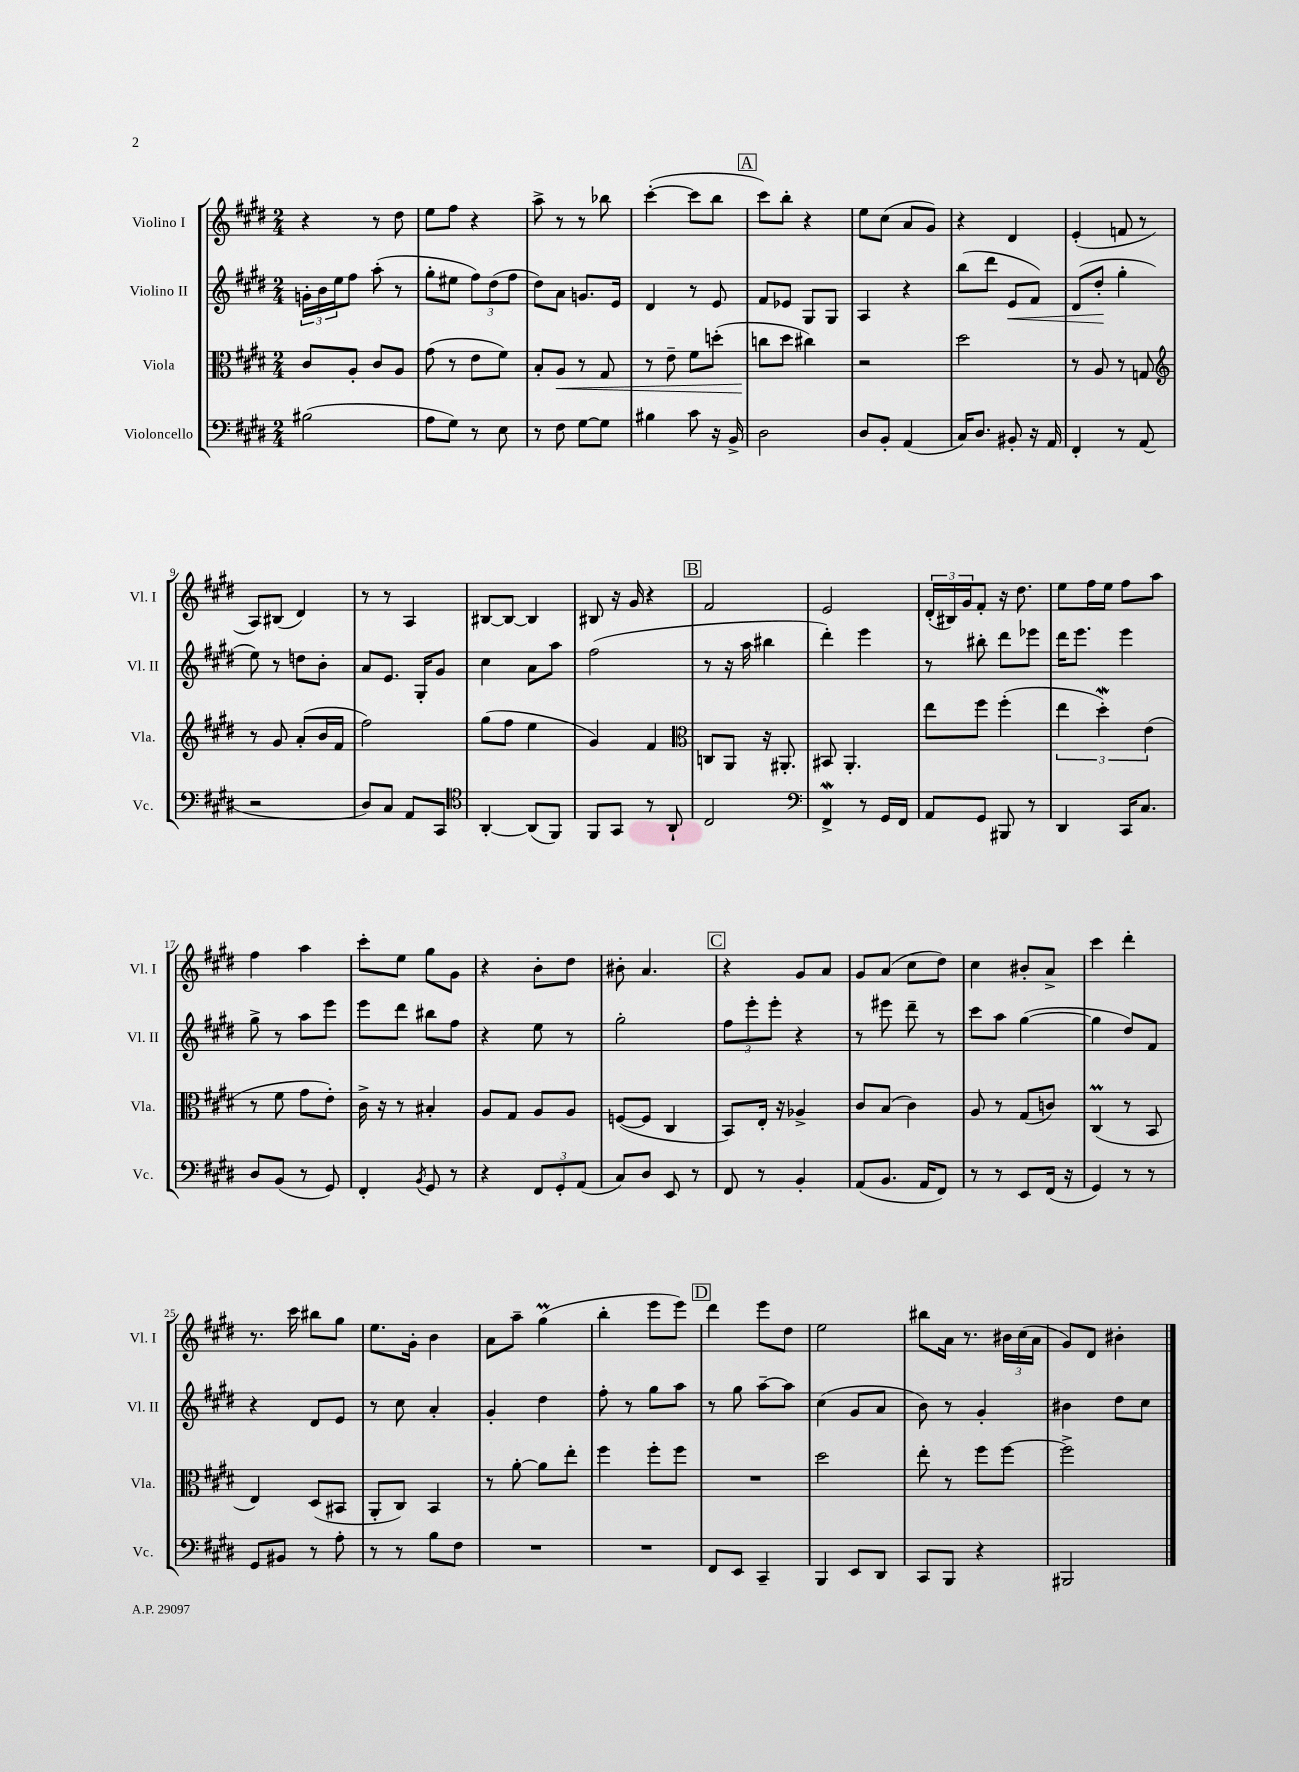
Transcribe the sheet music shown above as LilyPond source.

<<
\new StaffGroup <<
\new Staff = "s0" \with { instrumentName = "Violino I" shortInstrumentName = "Vl. I" } {
    \clef treble \key e \major \numericTimeSignature \time 2/4
    r4 r8 dis''8 |
    e''8 fis''8 r4 |
    a''8-> r8 r8 bes''8 |
    cis'''4~-.( cis'''8 b''8 |
    \mark \markup { \box "A" } cis'''8) b''8-. r4 |
    e''8 cis''8( a'8 gis'8) |
    r4 dis'4 |
    e'4-.( f'8 r8 |
    a8) bis8( dis'4) |
    r8 r8 a4 |
    bis8~ bis8~ bis4 |
    bis8 r16 gis'16 r4 |
    \mark \markup { \box "B" } fis'2 |
    e'2 |
    \tuplet 3/2 { dis'16-.( bis16) gis'16 } fis'8-. r16 dis''8. |
    e''8 fis''16 e''16 fis''8 a''8 |
    fis''4 a''4 |
    cis'''8-. e''8 gis''8 gis'8 |
    r4 b'8-. dis''8 |
    bis'8-. a'4. |
    \mark \markup { \box "C" } r4 gis'8 a'8 |
    gis'8 a'8( cis''8 dis''8) |
    cis''4 bis'8-. a'8-> |
    cis'''4 dis'''4-. |
    r8. cis'''16 bis''8 gis''8 |
    e''8. gis'16-. b'4 |
    a'8 a''8-- gis''4\prall( |
    b''4-. e'''8 e'''8) |
    \mark \markup { \box "D" } dis'''4 e'''8 dis''8 |
    e''2 |
    bis''8 a'16 r8. \tuplet 3/2 { bis'16 cis''16( a'16 } |
    gis'8) dis'8 bis'4-. \bar "|." |
}
\new Staff = "s1" \with { instrumentName = "Violino II" shortInstrumentName = "Vl. II" } {
    \clef treble \key e \major \numericTimeSignature \time 2/4
    \tuplet 3/2 { g'16-. b'16 e''16 } fis''8 a''8-.( r8 |
    gis''8-. eis''8 \tuplet 3/2 { fis''8) dis''8( fis''8 } |
    dis''8) a'8 g'8. e'16 |
    dis'4 r8 e'8 |
    \mark \markup { \box "A" } fis'8 ees'8 gis8 gis8 |
    a4 r4 |
    b''8( dis'''8 e'8\< fis'8) |
    dis'8( dis''8-.\! gis''4-. |
    e''8) r8 d''8 b'8-. |
    a'8 e'8. gis16-. gis'8 |
    cis''4 a'8 a''8 |
    fis''2( |
    \mark \markup { \box "B" } r8 r16 a''16 bis''4 |
    dis'''4-.) e'''4 |
    r8 bis''8-. dis'''8 ees'''8 |
    dis'''16 e'''8. e'''4 |
    gis''8-> r8 a''8 e'''8 |
    e'''8 dis'''8 bis''8 fis''8 |
    r4 e''8 r8 |
    gis''2-. |
    \mark \markup { \box "C" } \tuplet 3/2 { fis''8 e'''8-. e'''8-. } r4 |
    r8 eis'''8 dis'''8-- r8 |
    cis'''8 a''8 gis''4~( |
    gis''4 dis''8) fis'8 |
    r4 dis'8 e'8 |
    r8 cis''8 a'4-. |
    gis'4-. dis''4 |
    fis''8-. r8 gis''8 a''8 |
    \mark \markup { \box "D" } r8 gis''8 a''8~-- a''8 |
    cis''4( gis'8 a'8 |
    b'8) r8 gis'4-. |
    bis'4 dis''8 cis''8 \bar "|." |
}
\new Staff = "s2" \with { instrumentName = "Viola" shortInstrumentName = "Vla." } {
    \clef alto \key e \major \numericTimeSignature \time 2/4
    cis'8 a8-. cis'8 a8 |
    gis'8( r8 e'8 fis'8) |
    b8-. a8\< r8 gis8 |
    r8 e'8-- fis'8 d''8-.( |
    \mark \markup { \box "A" } c''8\! dis''8 cis''4) |
    r2 |
    dis''2 |
    r8 a8 r8 g8 |
    \clef treble r8 gis'8 a'8-.( b'16 fis'16 |
    fis''2) |
    gis''8( fis''8 e''4 |
    gis'4) fis'4 |
    \mark \markup { \box "B" } \clef alto c8 a,8 r16 ais,8.-. |
    bis,8 a,4.-. |
    e''8 fis''8 fis''4-.( |
    \tuplet 3/2 { e''4 dis''4-.\mordent) e'4( } |
    r8 fis'8 gis'8 e'8-.) |
    cis'16-> r16 r8 bis4-. |
    a8 gis8 a8 a8 |
    f8~( f8 cis4 |
    \mark \markup { \box "C" } b,8) e16-. r16 aes4-> |
    cis'8 b8( cis'4) |
    a8 r8 gis8( c'8) |
    cis4\prall( r8 b,8 |
    e4) dis8( bis,8 |
    a,8-. cis8) b,4 |
    r8 a'8~-. a'8 e''8-. |
    fis''4 fis''8-. fis''8 |
    \mark \markup { \box "D" } R2 |
    dis''2 |
    e''8-. r8 fis''8 fis''8~ |
    fis''2-> \bar "|." |
}
\new Staff = "s3" \with { instrumentName = "Violoncello" shortInstrumentName = "Vc." } {
    \clef bass \key e \major \numericTimeSignature \time 2/4
    bis2( |
    a8 gis8) r8 e8 |
    r8 fis8 gis8~ gis8 |
    bis4 cis'8 r16 b,16-> |
    \mark \markup { \box "A" } dis2 |
    dis8 b,8-. a,4( |
    cis16) dis8. bis,8-. r16 a,16 |
    fis,4-. r8 a,8( |
    r2 |
    dis8) cis8 a,8 cis,8 |
    \clef tenor a,4~-. a,8( fis,8) |
    fis,8 gis,8 r8 a,8-! |
    \mark \markup { \box "B" } cis2 |
    \clef bass fis,4->\mordent r8 gis,16 fis,16 |
    a,8 gis,8 bis,,8 r8 |
    dis,4 cis,16 cis8. |
    dis8 b,8( r8 gis,8) |
    fis,4-. \acciaccatura { b,8 } gis,8 r8 |
    r4 \tuplet 3/2 { fis,8 gis,8-. a,8( } |
    cis8) dis8 e,8 r8 |
    \mark \markup { \box "C" } fis,8 r8 b,4-. |
    a,8( b,8. a,16 fis,8) |
    r8 r8 e,8 fis,16( r16 |
    gis,4) r8 r8 |
    gis,8 bis,8 r8 a8-. |
    r8 r8 b8 fis8 |
    R2 |
    R2 |
    \mark \markup { \box "D" } fis,8 e,8 cis,4-- |
    b,,4 e,8 dis,8 |
    cis,8 b,,8 r4 |
    bis,,2 \bar "|." |
}
>>
>>
